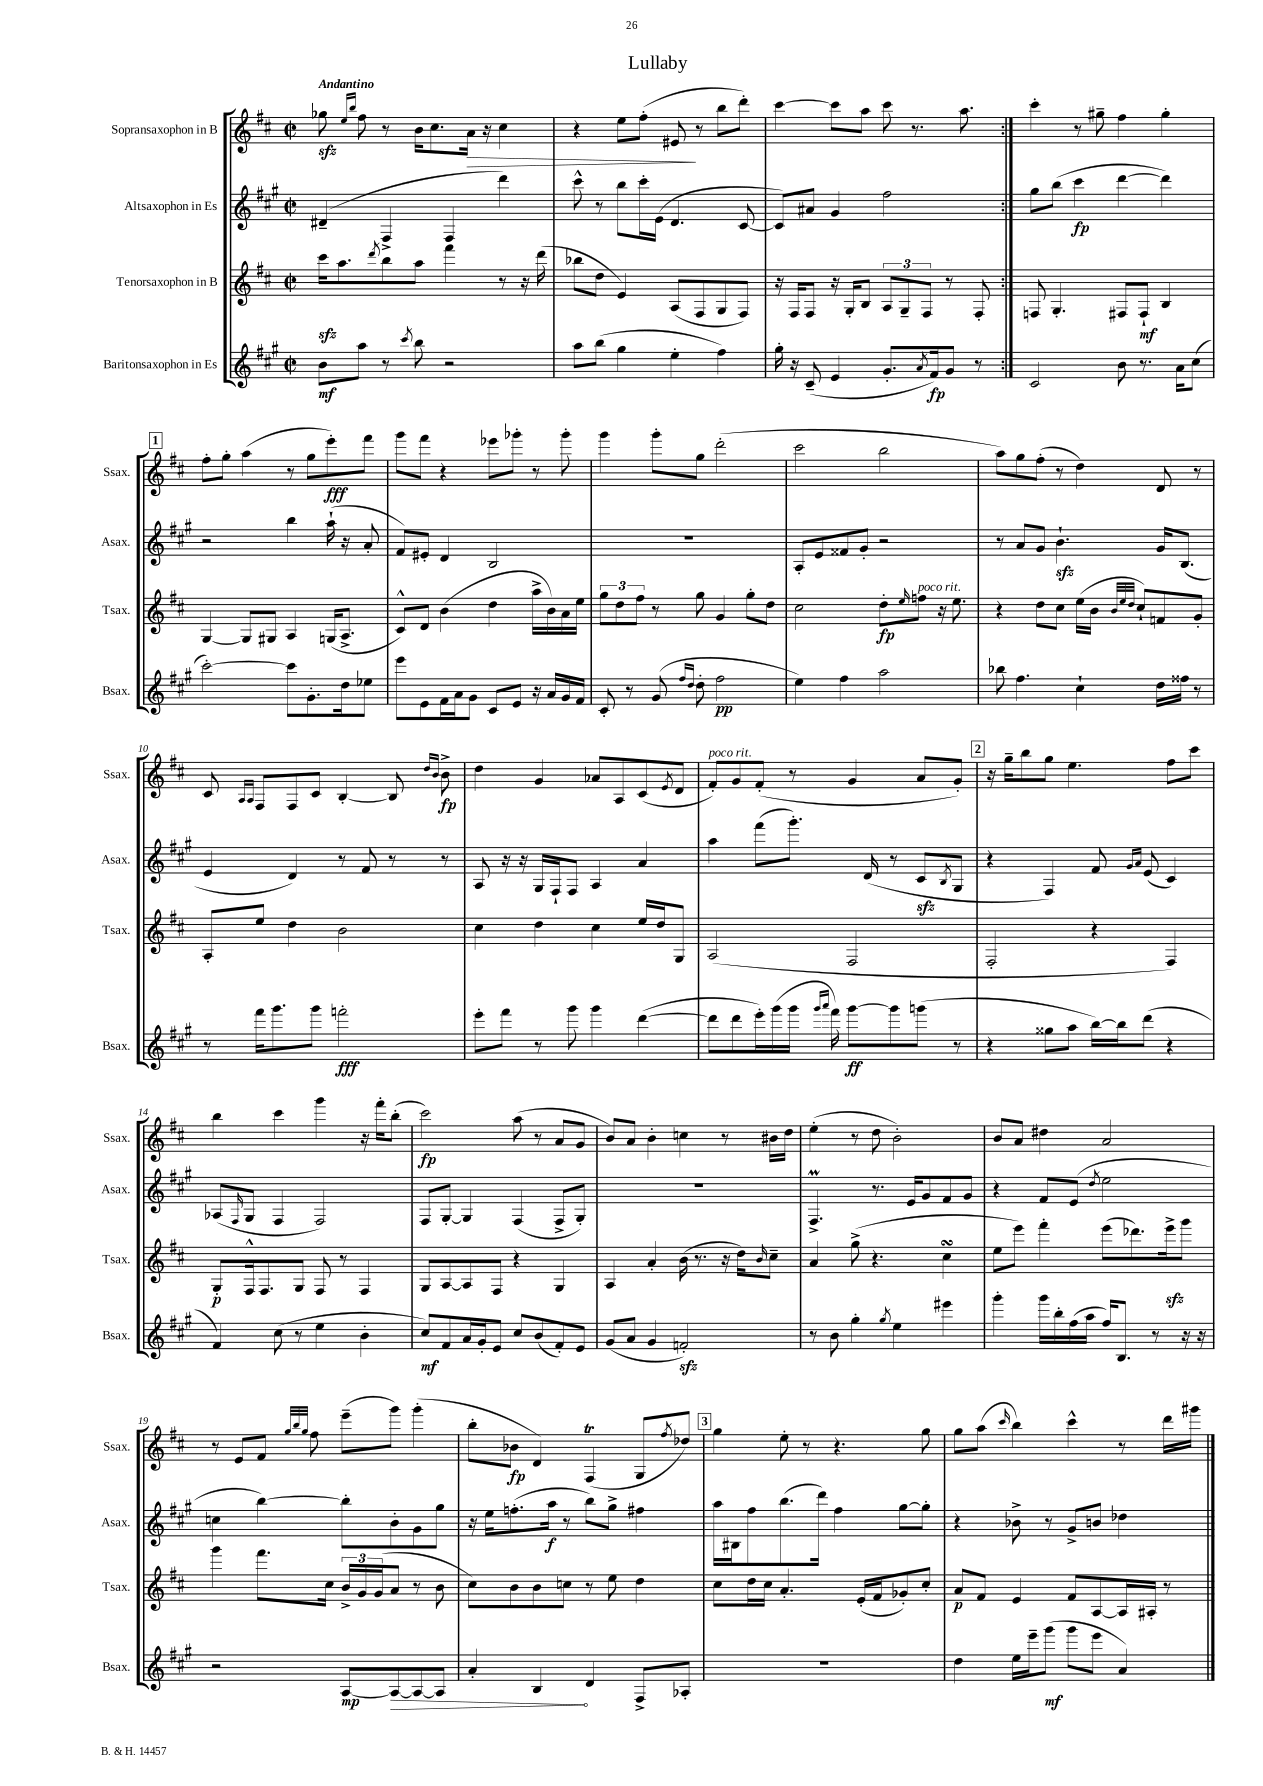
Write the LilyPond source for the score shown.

\header { title = "Lullaby" }
<<
\new StaffGroup <<
\new Staff = "s0" \with { instrumentName = "Sopransaxophon in B" shortInstrumentName = "Ssax." } {
    \clef treble \key d \major \defaultTimeSignature \time 2/2 \tempo "Andantino"
    \repeat volta 2 { ges''8\sfz \grace { e''16 b''16 } fis''8 r8 b'16 cis''8. a'16\> r16 cis''4 |
    r4 e''8 fis''8-.( eis'8\! r8 b''8 d'''8-.) |
    cis'''4~ cis'''8 a''8 cis'''8 r8. a''8. | }
    cis'''4-. r8 gis''8-- fis''4 gis''4-. |
    \mark \markup { \box "1" } fis''8-. g''8-. a''4( r8 g''8 e'''8-.\fff) fis'''8 |
    g'''8 fis'''8 r4 ees'''8 ges'''8-. r8 ges'''8-. |
    g'''4 g'''8-. g''8 d'''2-.( |
    cis'''2 b''2 |
    a''8) g''8 fis''8-.( r8 d''4) d'8 r8 |
    cis'8 \grace { a16 a16 } fis8 fis8 cis'8 b4~-. b8 \grace { d''16 b'16 } b'8->\fp |
    d''4 g'4 aes'8 a8 cis'8( \acciaccatura { e'8 } d'8 |
    fis'8-.^\markup { \italic "poco rit." }) g'8 fis'8-.( r8 g'4 a'8 g'8-.) |
    \mark \markup { \box "2" } r16 g''16-- b''8 g''8 e''4. fis''8 cis'''8 |
    b''4 cis'''4 g'''4 r16 fis'''16-. b''8-.( |
    cis'''2\fp) a''8( r8 a'8 g'8 |
    b'8) a'8 b'4-. c''4 r8 bis'16 d''16 |
    e''4-.( r8 d''8 b'2-.) |
    b'8 a'8 dis''4 a'2 |
    r8 e'8 fis'8 \grace { g''32 b''32 g''32 } fis''8 e'''8--( g'''8) g'''4-.( |
    b''8-. bes'8\fp d'4) fis4\trill( g8 \acciaccatura { fis''8 } des''8) |
    \mark \markup { \box "3" } g''4 e''8-. r8 r4. g''8 |
    g''8 a''8( \grace { cis'''16 } b''4) cis'''4-^ r8 d'''16 gis'''16 \bar "|." |
}
\new Staff = "s1" \with { instrumentName = "Altsaxophon in Es" shortInstrumentName = "Asax." } {
    \clef treble \key a \major \defaultTimeSignature \time 2/2
    \repeat volta 2 { dis'4--( fis4-> fis4 d'''4) |
    cis'''8-^ r8 b''8 cis'''16-. e'16( d'4. cis'8~ |
    cis'8) ais'8 gis'4 fis''2 | }
    gis''8 b''8( cis'''4\fp d'''4~ d'''4) |
    \mark \markup { \box "1" } r2 b''4 a''16-!( r16 a'8-. |
    fis'8) eis'8-. d'4 b2 |
    R1 |
    a8-. e'8 fisis'8 gis'8-. r2 |
    r8 a'8 gis'8 b'4.-!\sfz gis'16 b8.( |
    e'4 d'4) r8 fis'8 r8 r8 |
    a8 r16 r16 gis16 fis16-! fis8 a4 a'4 |
    a''4 fis'''8( gis'''8.-.) d'16( r8 cis'8\sfz \acciaccatura { b8 } gis8 |
    \mark \markup { \box "2" } r4 fis4) fis'8 \grace { gis'16 a'16 } e'8( cis'4) |
    aes8( \grace { fis16 } gis8 fis4 fis2) |
    fis8 gis8~-. gis4 fis4( fis8-> gis8-.) |
    R1 |
    fis4.->\prall r8. e'16 gis'8 fis'8 gis'8 |
    r4 fis'8 e'8( \acciaccatura { d''8 } e''2 |
    c''4 b''4~) b''8-. b'8-. gis'8 gis''8 |
    r16 e''16 f''8.-.( a''16\f r8 b''8) gis''8-> fis''4 |
    \mark \markup { \box "3" } a''16 bis16 fis''8 b''8.( d'''16) fis''4 gis''8~ gis''8-. |
    r4 bes'8-> r8 gis'8-> b'8 des''4 \bar "|." |
}
\new Staff = "s2" \with { instrumentName = "Tenorsaxophon in B" shortInstrumentName = "Tsax." } {
    \clef treble \key d \major \defaultTimeSignature \time 2/2
    \repeat volta 2 { cis'''16\sfz a''8. \acciaccatura { d'''8 } b''8 a''8 fis'''4 r8 r16 d'''16( |
    bes''8 d''8 e'4) a8( fis8 g8 fis8) |
    r16 fis16 fis8 r16 g16-. b8 \tuplet 3/2 { a8 g8-- fis8 } r8 fis8-. | }
    f8 g4.-. fis8 fis8-!\mf b4 |
    \mark \markup { \box "1" } g4~ g8 gis8 a4 g16( a8.-> |
    cis'8-^) d'8 b'4( d''4 a''16-> b'16) a'16 e''16 |
    \tuplet 3/2 { g''8 d''8 fis''8 } r8 g''8 g'4 g''8-. d''8 |
    cis''2 d''8-.\fp \grace { e''16 } f''8^\markup { \italic "poco rit." } r16 e''8. |
    r4 d''8 cis''8 e''16( b'16 \grace { b'32 e''32 d''32 } cis''8-!) f'8 g'8-. |
    a8-. e''8 d''4 b'2 |
    cis''4 d''4 cis''4 e''16 d''16 g8 |
    a2( fis2 |
    \mark \markup { \box "2" } fis2-. r4 fis4) |
    g8-.\p fis16-^ fis8. g8 fis8 r8 fis4 |
    g8 a8~ a8 fis8 r4 g4 |
    a4 a'4-. b'16( r8. r16 d''16) \grace { b'16 } cis''8-- |
    a'4 g''8->( r4. cis''4\turn |
    e''8 e'''8) fis'''4-. e'''8( des'''8.) e'''16->\sfz g'''8 |
    g'''4 fis'''8. cis''16 \tuplet 3/2 { b'16-> g'16 g'16( } a'8 r8 b'8 |
    cis''8) b'8 b'8 c''8 r8 e''8 d''4 |
    \mark \markup { \box "3" } cis''8 d''16 cis''16 a'4.-. e'16-.( fis'16 ges'8-.) cis''8-. |
    a'8\p fis'8 e'4 fis'8 a8~ a16 ais16-. r8 \bar "|." |
}
\new Staff = "s3" \with { instrumentName = "Baritonsaxophon in Es" shortInstrumentName = "Bsax." } {
    \clef treble \key a \major \defaultTimeSignature \time 2/2
    \repeat volta 2 { b'8\mf a''8 r8 \acciaccatura { cis'''8 } b''8 r2 |
    a''8 b''8( gis''4 e''4-. fis''4) |
    gis''16-. r16 cis'8--( e'4 gis'8.-. \acciaccatura { a'8 } fis'16\fp) gis'8 r8 | }
    cis'2 b'8 r8. a'16 cis''8( |
    \mark \markup { \box "1" } cis'''2~-.) cis'''8 gis'8.-. d''16 ees''8 |
    e'''8 e'8 fis'16 a'16 gis'8 cis'8 e'8 r16 a'16 gis'16 fis'16 |
    cis'8-. r8 gis'8( \grace { fis''16 d''16 } d''8-. fis''2\pp |
    e''4) fis''4 a''2 |
    bes''8 fis''4. cis''4-! d''16 fisis''16 r8 |
    r8 fis'''16 gis'''8. gis'''8 f'''2-.\fff |
    e'''8-. fis'''8 r8 gis'''8 gis'''4 d'''4~( |
    d'''8 d'''8 e'''16-.) gis'''16( gis'''16 \grace { gis'''16 a'''16 } fis'''16) gis'''8~\ff gis'''8 g'''8( r8 |
    \mark \markup { \box "2" } r4 gisis''8 a''8 b''16~) b''16 d'''8( r4 |
    fis'4) cis''8( r8 e''4 b'4-. |
    cis''8\mf) fis'8 a'16 gis'16-. e'8 cis''8 b'8( fis'8-.) e'8 |
    gis'8( a'8 gis'4 f'2-.\sfz) |
    r8 b'8 gis''4-. \acciaccatura { gis''8 } e''4 eis'''4 |
    gis'''4-. gis'''16 b''16-. fis''16( a''16 fis''16) b8. r8 r16 r16 |
    r2 a8~\mp \once \override Hairpin.circled-tip = ##t a8~\> a8~ a8 |
    a'4-. b4\! d'4 fis8-> aes8-. |
    \mark \markup { \box "3" } R1 |
    d''4 e''16 e'''16-- gis'''8\mf( gis'''8 e'''8 a'4) \bar "|." |
}
>>
>>
